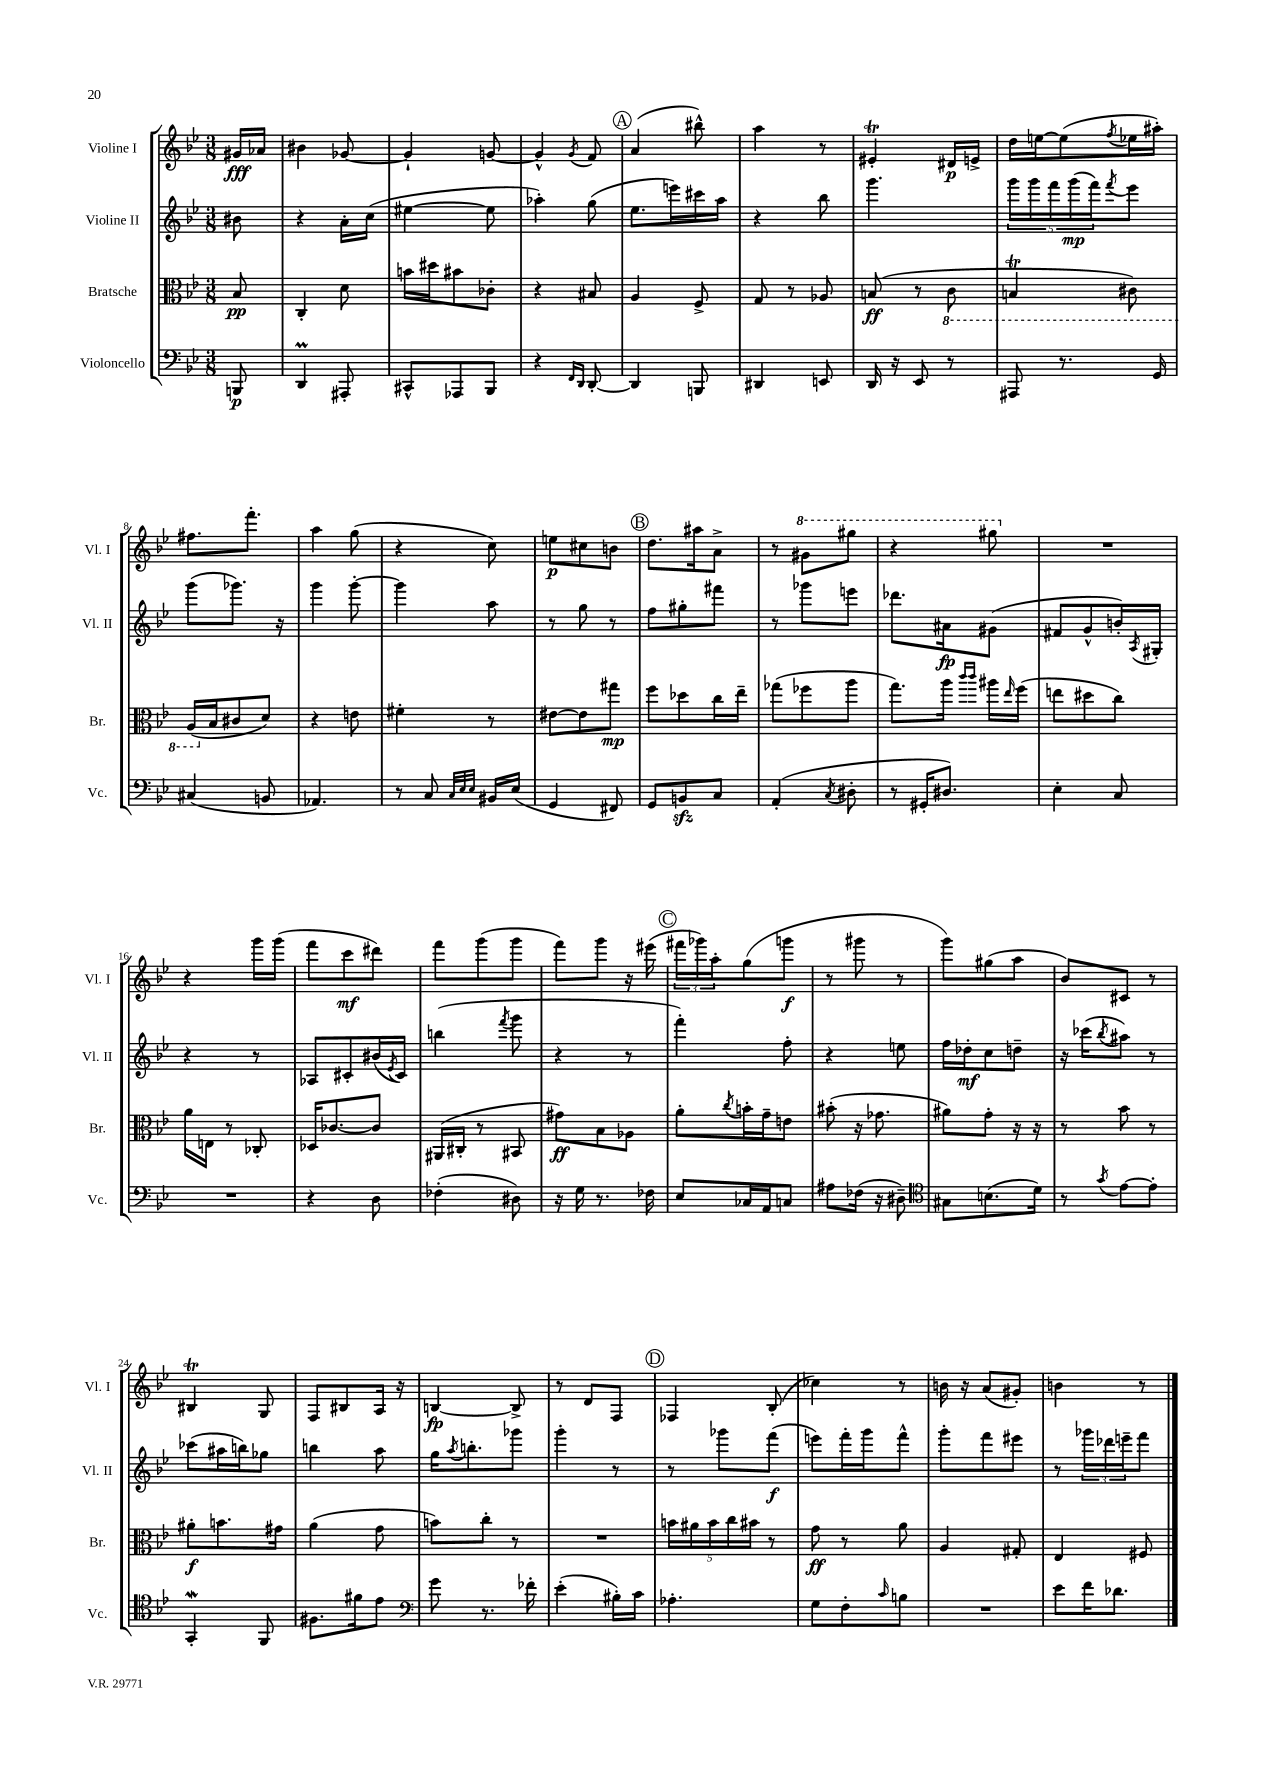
<<
\new StaffGroup <<
\new Staff = "s0" \with { instrumentName = "Violine I" shortInstrumentName = "Vl. I" } {
    \clef treble \key bes \major \numericTimeSignature \time 3/8 \partial 8
    gis'16\fff aes'16 |
    bis'4 ges'8~ |
    ges'4-! g'8~ |
    g'4-^ \acciaccatura { g'8 } f'8 |
    \mark \markup { \circle "A" } a'4( bis''8-^) |
    a''4 r8 |
    eis'4-.\trill dis'16\p e'16-> |
    d''16 e''16~ e''8( \acciaccatura { f''8 } ees''16 ais''16-.) |
    fis''8. f'''8.-. |
    a''4 g''8( |
    r4 c''8) |
    e''8\p cis''8 b'8 |
    \mark \markup { \circle "B" } d''8. ais''16 a'8-> |
    r8 \ottava #1 gis''8 gis'''8 |
    r4 gis'''8 \ottava #0 |
    R4. |
    r4 g'''16 g'''16( |
    f'''8 c'''8\mf dis'''8) |
    f'''8 g'''8( g'''8 |
    f'''8) g'''8 r16 eis'''16( |
    \mark \markup { \circle "C" } \tuplet 3/2 { fis'''16 ges'''16) a''16-. } g''8( g'''8\f |
    r8 gis'''8 r8 |
    g'''8) gis''8( a''8 |
    bes'8) cis'8 r8 |
    bis4\trill g8 |
    f8 bis8 a16 r16 |
    b4~\fp b8-> |
    r8 d'8 f8 |
    \mark \markup { \circle "D" } fes4 bes8-.( |
    ces''4) r8 |
    b'16 r16 a'8( gis'8-.) |
    b'4 r8 \bar "|." |
}
\new Staff = "s1" \with { instrumentName = "Violine II" shortInstrumentName = "Vl. II" } {
    \clef treble \key bes \major \numericTimeSignature \time 3/8 \partial 8
    bis'8 |
    r4 a'16-. c''16( |
    eis''4~ eis''8 |
    aes''4-.) g''8( |
    \mark \markup { \circle "A" } ees''8. e'''16) cis'''16 a''16 |
    r4 bes''8 |
    g'''4. |
    \tuplet 5/4 { g'''16 g'''16 f'''16 g'''16\mp( f'''16) } \acciaccatura { f'''8 } ees'''8 |
    g'''8( ges'''8.) r16 |
    g'''4 g'''8~-. |
    g'''4 a''8 |
    r8 g''8 r8 |
    \mark \markup { \circle "B" } f''8 gis''8-. fis'''8 |
    r8 ges'''8 e'''8 |
    des'''8. ais'16\fp gis'8( |
    fis'8 g'8-^ b'16-.) \acciaccatura { a8 } gis16-. |
    r4 r8 |
    aes8 cis'8-. bis'16( \acciaccatura { ees'8 } cis'16) |
    b''4( \acciaccatura { f'''8 } g'''8 |
    r4 r8 |
    \mark \markup { \circle "C" } f'''4-.) f''8-. |
    r4 e''8 |
    f''16 des''16-.\mf c''8 d''8-- |
    r16 ces'''16( \acciaccatura { bes''8 } ais''8) r8 |
    ces'''8( ais''16 b''16) ges''8 |
    b''4 a''8 |
    g''16 \acciaccatura { a''8 } b''8.-. ges'''8 |
    g'''4-. r8 |
    \mark \markup { \circle "D" } r8 ges'''8 f'''8\f( |
    e'''8) f'''16-. g'''16 f'''8-^ |
    g'''8-. f'''8 eis'''8 |
    r8 \tuplet 3/2 { ges'''16 des'''16 e'''16-- } f'''8 \bar "|." |
}
\new Staff = "s2" \with { instrumentName = "Bratsche" shortInstrumentName = "Br." } {
    \clef alto \key bes \major \numericTimeSignature \time 3/8 \partial 8
    bes8\pp |
    c4-. d'8 |
    b'16 dis''16 bis'8 ces'8-. |
    r4 bis8 |
    \mark \markup { \circle "A" } a4 f8-> |
    g8 r8 aes8 |
    b8\ff( r8 \ottava #-1 c8 |
    b,4\trill cis8) |
    a,16( \ottava #0 bes16 cis'8 d'8) |
    r4 e'8 |
    fis'4-. r8 |
    eis'8~ eis'8 gis''8\mp |
    \mark \markup { \circle "B" } f''8 des''8 c''16 ees''16-- |
    ges''8( fes''8 a''8 |
    g''8.) a''16 \grace { c'''16 c'''16 } ais''16 \grace { ees''16 } f''16( |
    e''8 dis''8 c''8) |
    a'16 e16 r8 ces8-. |
    des16 ces'8.~ ces'8 |
    ais,16( cis16-. r8 bis,8 |
    gis'8\ff) bes8 aes8 |
    \mark \markup { \circle "C" } a'8-. \acciaccatura { c''8 } b'16-. g'16-- e'8 |
    bis'8-.( r16 ges'8. |
    ais'8) g'8-. r16 r16 |
    r8 bes'8 r8 |
    ais'8-.\f b'8. gis'16 |
    a'4( g'8 |
    b'8) c''8-. r8 |
    R4. |
    \mark \markup { \circle "D" } \tuplet 5/4 { b'16 ais'16 b'16 c''16 bis'16 } r8 |
    g'8\ff r8 a'8 |
    a4 gis8-. |
    ees4 fis8 \bar "|." |
}
\new Staff = "s3" \with { instrumentName = "Violoncello" shortInstrumentName = "Vc." } {
    \clef bass \key bes \major \numericTimeSignature \time 3/8 \partial 8
    b,,8\p |
    d,4\prall ais,,8-. |
    cis,8-^ aes,,8 bes,,8 |
    r4 \grace { f,16 d,16 } d,8~-. |
    \mark \markup { \circle "A" } d,4 b,,8 |
    dis,4 e,8 |
    d,16 r16 ees,8 r8 |
    ais,,8 r8. g,16 |
    cis4( b,8 |
    aes,4.) |
    r8 c8 \grace { c32 ees32 ees32 } bis,16 ees16( |
    g,4 fis,8) |
    \mark \markup { \circle "B" } g,8 b,8\sfz c8 |
    a,4-.( \acciaccatura { c8 } dis8-. |
    r8 gis,16-. dis8.) |
    ees4-. c8 |
    R4. |
    r4 d8 |
    fes4-.( dis8) |
    r16 g16 r8. fes16 |
    \mark \markup { \circle "C" } ees8 ces16 a,16 c8 |
    ais8 fes16( r16 dis8--) |
    \clef tenor gis8 b8.( d'16) |
    r8 \acciaccatura { g'8 } ees'8~ ees'8-. |
    g,4-.\mordent f,8 |
    fis8. fis'16 ees'8 |
    \clef bass g'8 r8. fes'16-. |
    ees'4-.( bis16-.) c'16 |
    \mark \markup { \circle "D" } aes4.-. |
    g8 f8-. \grace { c'16 } b8 |
    R4. |
    ees'8 f'16 des'8. \bar "|." |
}
>>
>>
